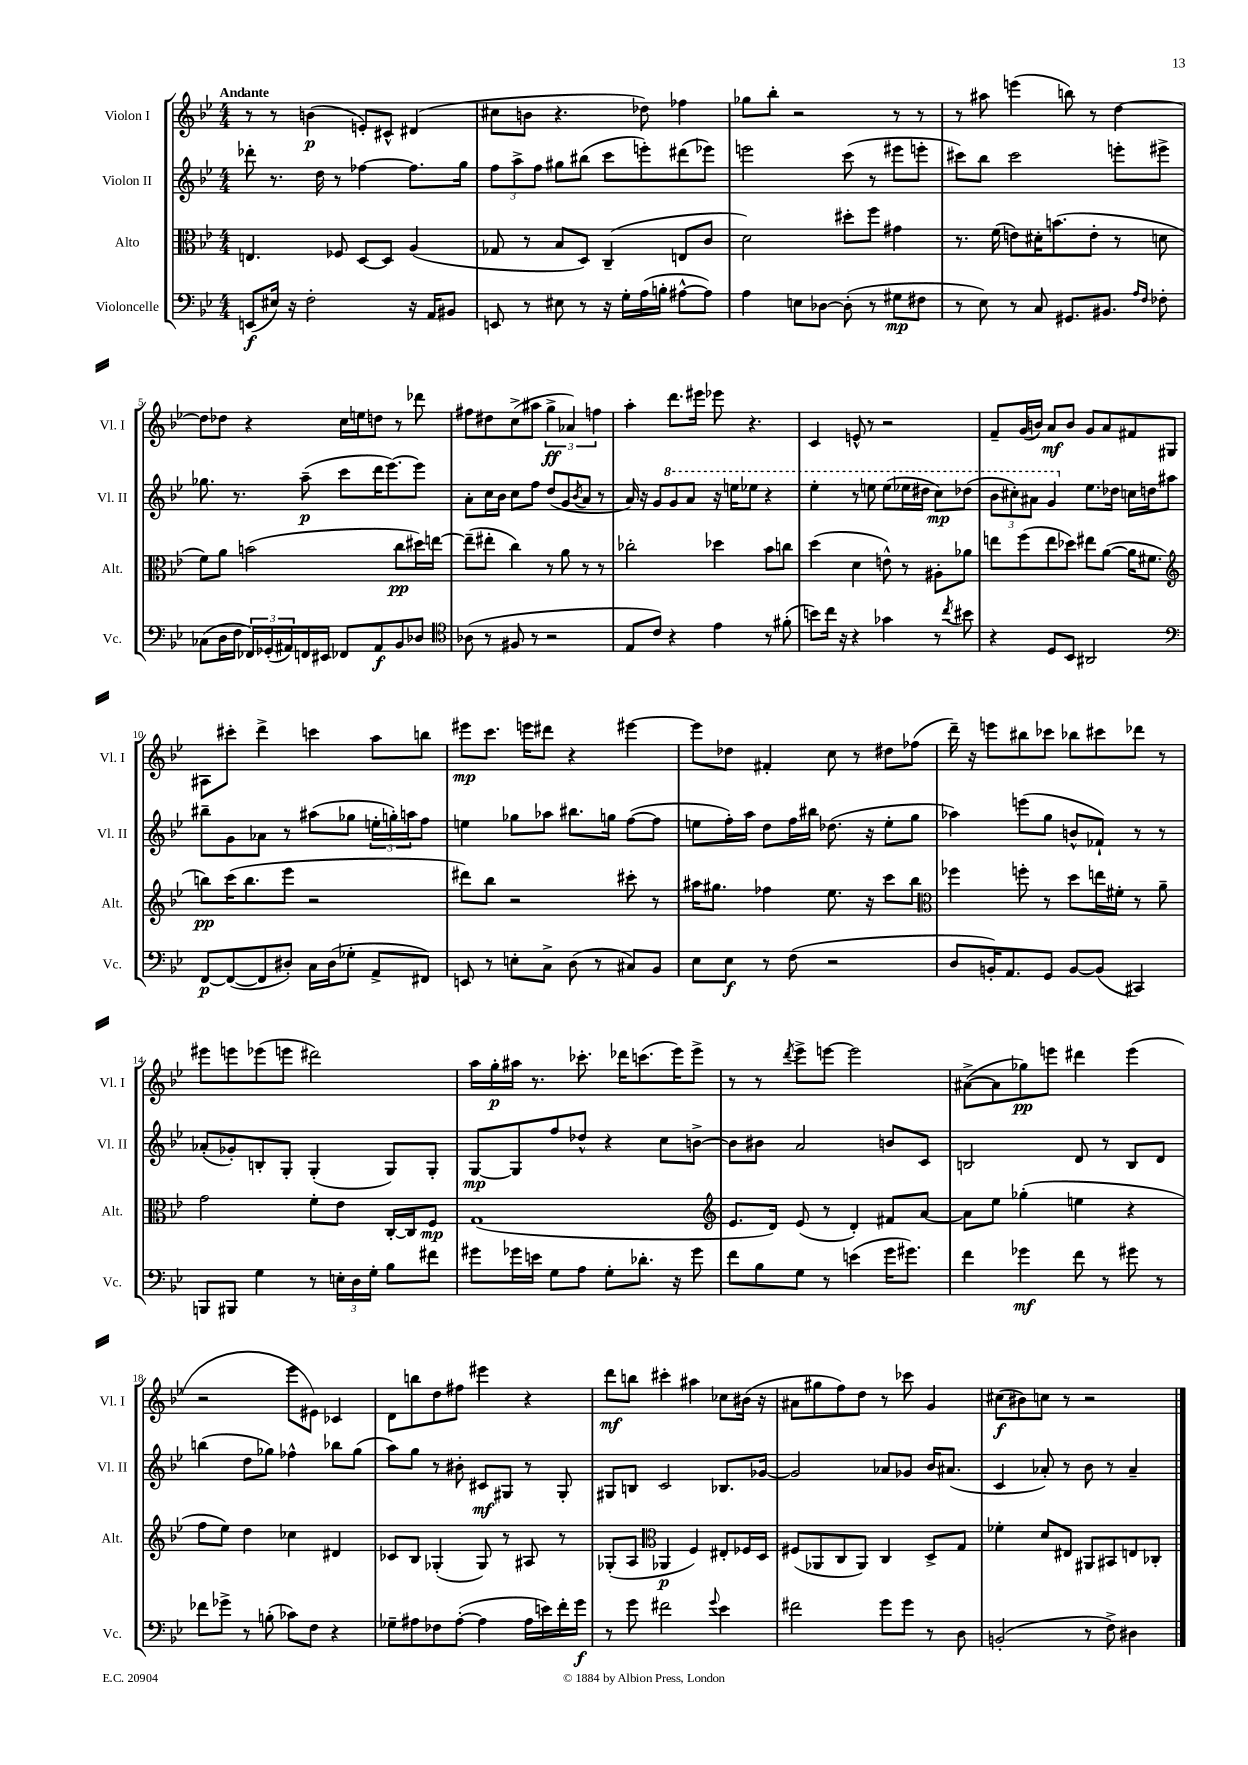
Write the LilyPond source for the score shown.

<<
\new StaffGroup <<
\new Staff = "s0" \with { instrumentName = "Violon I" shortInstrumentName = "Vl. I" } {
    \clef treble \key bes \major \numericTimeSignature \time 4/4 \tempo "Andante"
    r8 r8 b'4\p( e'8-.) cis'8-^ dis'4( |
    cis''8 b'8 r4. des''8) fes''4 |
    ges''8 bes''8-. r2 r8 r8 |
    r8 ais''8 e'''4( b''8) r8 d''4~ |
    d''8 des''8 r4 c''16 e''16 d''8 r8 des'''8 |
    fis''8 dis''8 c''8->( ais''8 \tuplet 3/2 { g''4->\ff aes'4) f''4 } |
    a''4-. d'''8. eis'''16 ees'''8 r4. |
    c'4 e'8-^ r8 r2 |
    f'8-- g'16( b'16) a'8\mf b'8 g'8 a'8 fis'8 gis8 |
    ais8 cis'''8-. d'''4-> c'''4 a''8 b''8 |
    eis'''8\mp c'''8. e'''16 dis'''8 r4 eis'''4~ |
    eis'''8 des''8 fis'4-. c''8 r8 dis''8 fes''8( |
    d'''16--) r16 e'''8 bis''8 ces'''8 bes''8 cis'''8 des'''8 r8 |
    eis'''8 e'''8 ees'''8( e'''8 dis'''2) |
    a''16 g''16-.\p ais''16 r8. ces'''8.-. des'''16 c'''8.( ees'''16) ees'''8-> |
    r8 r8 \acciaccatura { d'''8 } ees'''8-> e'''8~ e'''2 |
    ais'8~->( ais'8 ges''8\pp) e'''8 dis'''4 e'''4( |
    r2 ees'''8 eis'8) ces'4 |
    d'8 b''8 d''8 fis''8 eis'''4 r4 |
    d'''8\mf b''8 cis'''4-. ais''4 ces''8 bis'16( r16 |
    ais'8 gis''8 f''8) d''8 r8 ces'''8 g'4 |
    cis''8\f( bis'8) c''8 r8 r2 \bar "|." |
}
\new Staff = "s1" \with { instrumentName = "Violon II" shortInstrumentName = "Vl. II" } {
    \clef treble \key bes \major \numericTimeSignature \time 4/4
    des'''8-. r8. d''16 r8 fes''4~ fes''8. g''16 |
    \tuplet 3/2 { f''8 a''8-> f''8 } gis''8 bis''8( c'''8 e'''8-.) dis'''8( ees'''8) |
    e'''2 c'''8( r8 eis'''8 e'''8-. |
    cis'''8) bes''8 cis'''2 e'''8-. eis'''8-> |
    ges''8. r8. a''8--\p( c'''8 d'''16 ees'''8.~) ees'''8 |
    a'8-. c''16 bes'16 c''8 f''8 d''8( g'8 \acciaccatura { bes'8 } a'8 r8 |
    a'16) r16 g'8 \ottava #1 g''8 a''8 r16 e'''16 ees'''8 r4 |
    ees'''4-. r8 e'''8 e'''8( ees'''16 dis'''16 c'''8\mp) des'''8( |
    \tuplet 3/2 { bes''8 cis'''8-.) ais''8 } g''4 \ottava #0 ees''8. des''16 c''!16 d''16 ais''!8 |
    bis''8-- g'8 aes'8 r8 ais''8( ges''8 \tuplet 3/2 { e''16-. g''16-.) a''16 } f''8 |
    e''4 ges''8 aes''8 bis''8. g''16 f''8~( f''8 |
    e''8 f''16-.) a''16 d''8 f''16 bis''16 des''8.( r16 e''8-. g''8 |
    aes''4) e'''8( g''8 b'8-^ fes'8-!) r8 r8 |
    aes'8-.( ges'8-.) b8-. g8-. g4-.( g8) g8-. |
    g8~\mp g8 f''8 des''8-^ r4 c''8 b'8~-> |
    b'8 bis'8 a'2 b'8 c'8 |
    b2 d'8 r8 b8 d'8 |
    b''4( d''8 ges''8) fes''4-^ bes''8 ges''8( |
    a''8) g''8 r8 bis'8-. cis'8\mf gis8 r8 gis8-. |
    gis8 b8 c'2 bes8. ges'16~ |
    ges'2 aes'8 ges'8 bes'16 ais'8.( |
    c'4 aes'8-.) r8 bes'8 r8 aes'4-- \bar "|." |
}
\new Staff = "s2" \with { instrumentName = "Alto" shortInstrumentName = "Alt." } {
    \clef alto \key bes \major \numericTimeSignature \time 4/4
    e4. fes8 d8~ d8 a4( |
    ges8 r8 bes8 d8) c4--( e8 c'8 |
    d'2) dis''8-. f''8 gis'4 |
    r8. f'16( e'8) dis'16-. b'8.( e'8-. r8 d'8 |
    f'8) a'8 b'2( c''8\pp dis''16) e''16~ |
    e''8--( eis''8-. c''4) r8 a'8 r8 r8 |
    ces''2-. des''4 bes'8 c''8 |
    d''4( d'4 e'8-^) r8 ais8-. aes'8 |
    e''8 f''8( e''8 des''8) eis''8 a'8~( a'16 fis'8. |
    \clef treble b''8\pp) c'''16( b''8. ees'''8 r2 |
    dis'''8) bes''8 r2 cis'''8-. r8 |
    ais''16 gis''8. fes''4 ees''8. r16 c'''8 bes''8 |
    \clef alto fes''4 f''8-. r8 d''8 e''16 fis'16-. r8 a'8-- |
    g'2 f'8-. ees'8 c16~-. c16 f8\mp |
    g1( |
    \clef treble ees'8. d'16) ees'8( r8 d'4-.) fis'8 a'8~ |
    a'8 ees''8 ges''4-.( e''4 r4 |
    f''8 ees''8) d''4 ces''4 dis'4 |
    ces'8 bes8 ges4-.( ges8) r8 ais8 r8 |
    ges8-.( a8 \clef alto aes,4\p f4) eis8-. fes16 d16 |
    fis8( aes,8 c8 aes,8) c4 d8-> g8 |
    fes'4-. d'8 eis8 ais,8 bis,8 e8 ces8-. \bar "|." |
}
\new Staff = "s3" \with { instrumentName = "Violoncelle" shortInstrumentName = "Vc." } {
    \clef bass \key bes \major \numericTimeSignature \time 4/4
    e,8\f( eis16) r16 f2-. r16 a,16 bis,8 |
    e,8 r8 eis8 r8 r16 g16-. a16( b16-. ais8~-^ ais8) |
    a4 e8 des8~ des8-.( r8 gis8\mp fis8 |
    r8 ees8) r8 c8 gis,8. bis,8. \grace { a16 f16 } fes8-. |
    ces8( d16 f16 \tuplet 3/2 { fes,16) ges,16-.( ais,16) } f,16 eis,16 fes,8 ais,8\f bes,8 des8 |
    \clef tenor aes8( r8 fis8 r8 r2 |
    ees8 c'8) r4 ees'4 r8 fis'8-.( |
    b'8) c''16 r16 r4 ges'4 r8 \acciaccatura { c''8 } bis'8 |
    r4 d8 bes,8 ais,2 |
    \clef bass f,8~\p f,8~( f,8 dis8-.) c16 dis16( ges8-. a,8-> fis,8) |
    e,8 r8 e8-. c8-> d8( r8 cis8) bes,8 |
    ees8 ees8\f r8 f8( r2 |
    d8 b,16-.) a,8. g,8 b,8~ b,8( cis,4) |
    b,,8 bis,,8 g4 r8 \tuplet 3/2 { e16-. d16 g16-. } bes8 fis'8 |
    gis'8 ges'16 e'16 g8 a8 g8-. des'8.-. r16 ges'8 |
    f'8 bes8 g8 r8 e'4( g'16 gis'8.) |
    f'4 ges'4\mf f'8 r8 gis'8 r8 |
    fes'8 ges'8-> r8 b8-.( ces'8) f8 r4 |
    ges8-- ais8 fes8 ais8~-.( ais4 ais16 e'16) f'16-. g'16\f |
    r8 g'8 fis'2 \appoggiatura { g'8 } ees'4 |
    fis'2 g'8 g'8 r8 d8 |
    b,2-.( r8 f8->) dis4 \bar "|." |
}
>>
>>
